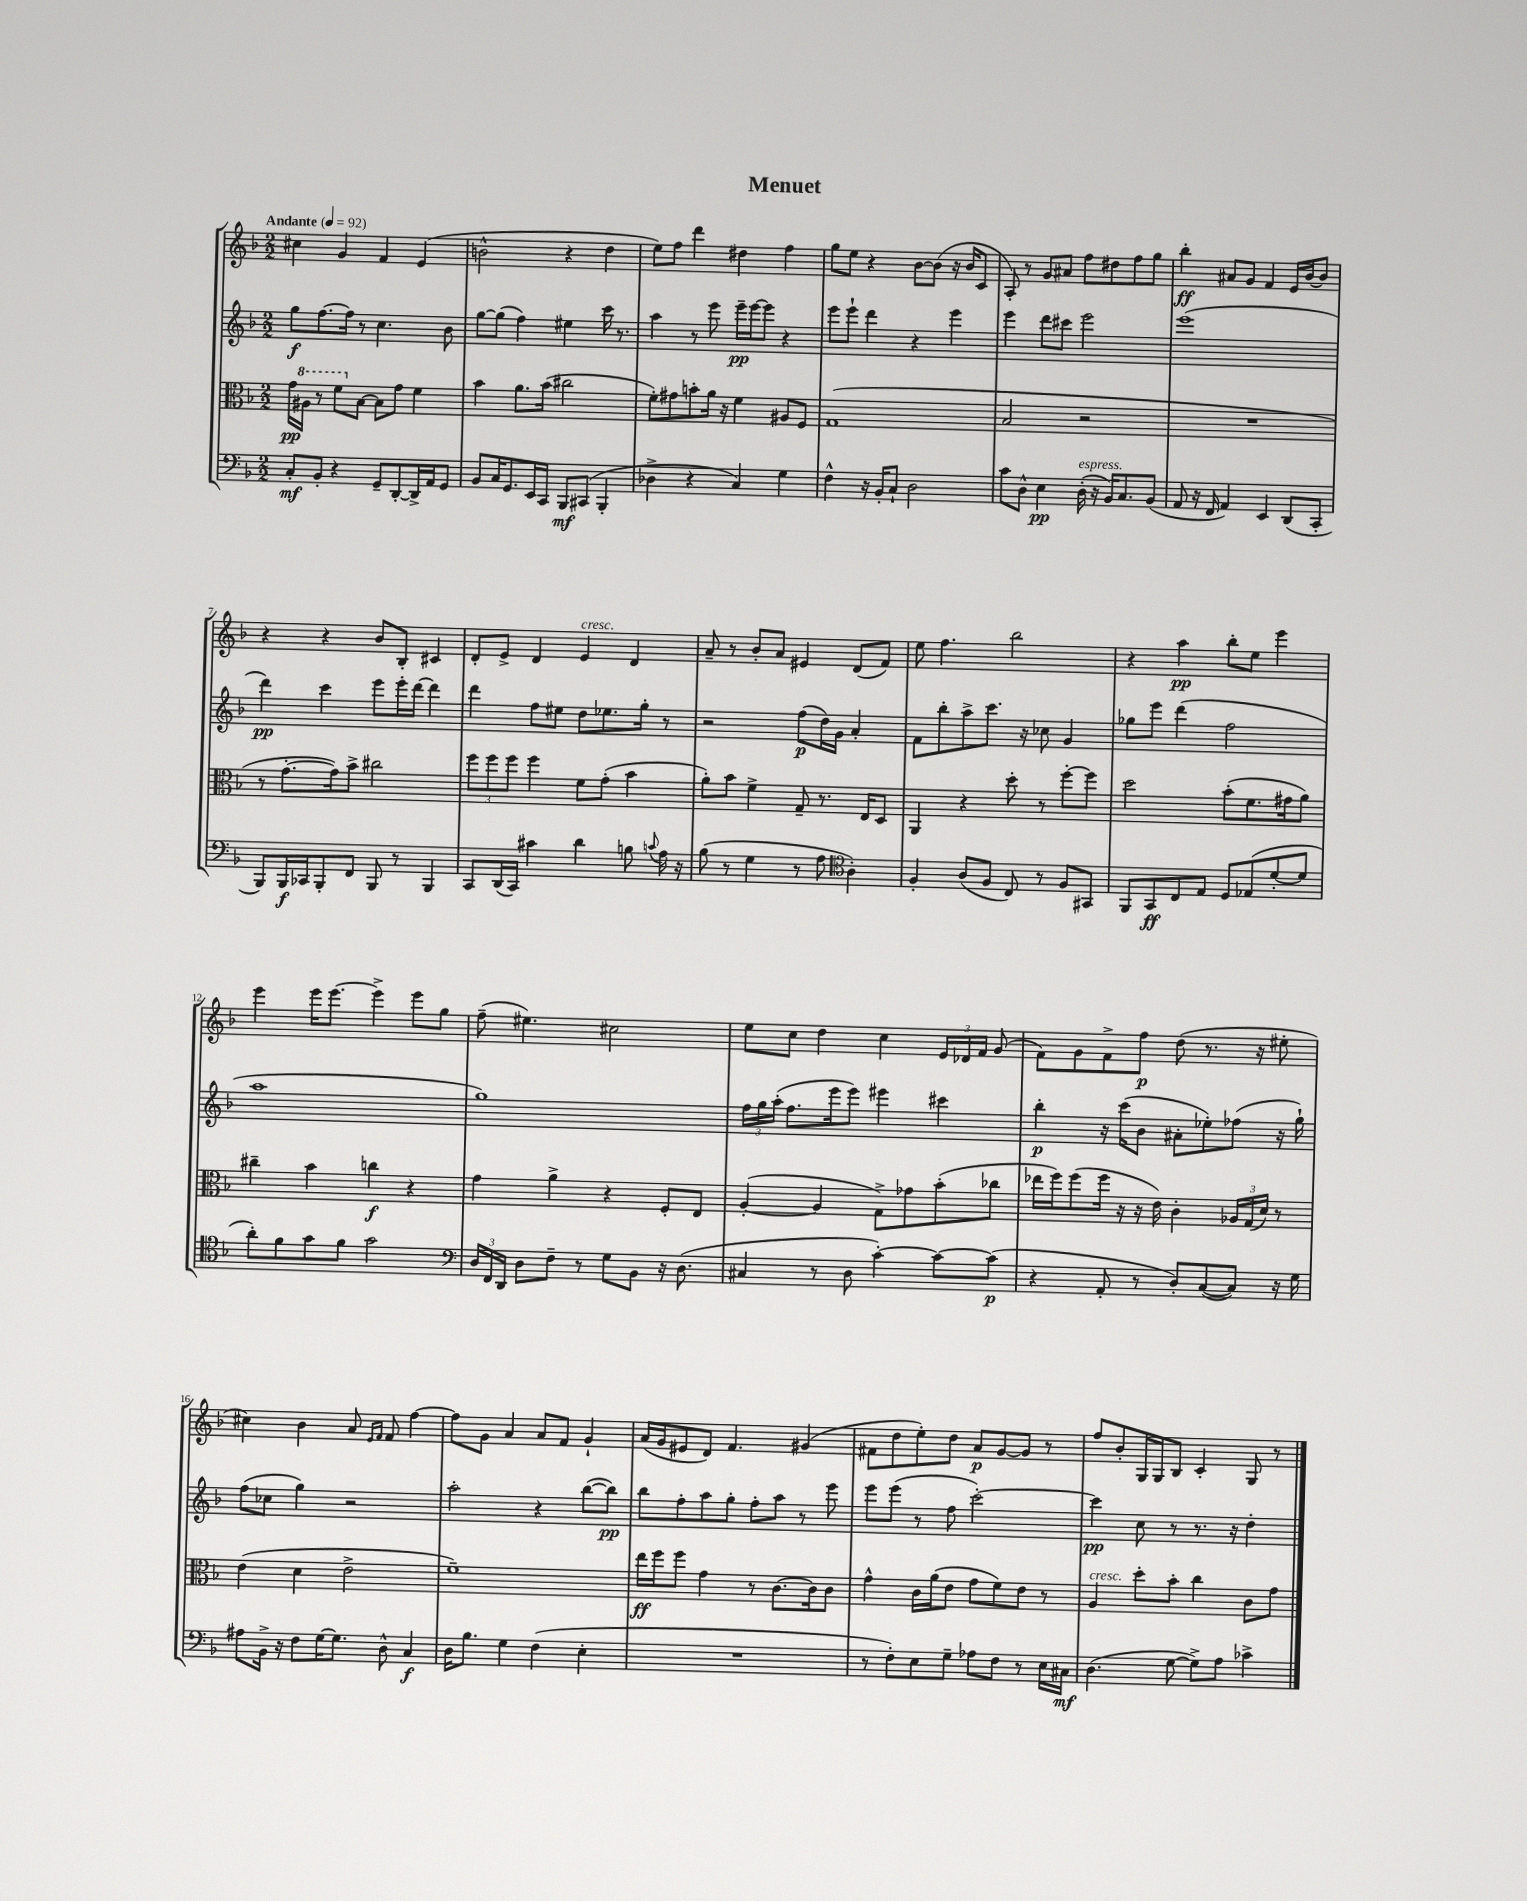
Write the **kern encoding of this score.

**kern	**kern	**kern	**kern
*staff4	*staff3	*staff2	*staff1
*clefF4	*clefC3	*clefG2	*clefG2
*k[b-]	*k[b-]	*k[b-]	*k[b-]
*M2/2	*M2/2	*M2/2	*M2/2
*MM92	*MM92	*MM92	*MM92
8C'	16g	8gg	4cc#
.	16a#	.	.
8BB-'	8r	[8.ff	.
4r	8ff	.	4g
.	.	16ff]	.
.	[8B-	8r	.
8GG~	8B-]	4.cc	4f
[8DD'	8g	.	.
16DD^]	4f	.	(4e
16AA	.	.	.
8GG	.	8b-	.
=	=	=	=
8BB-	4b-	[8gg	2b^^
16C	.	(8gg]	.
8.GG	.	.	.
.	8.a	4ff)	.
16EE	.	.	.
16CC	(16b-	.	.
8BBB-	2cc#	4ee#	4r
(8CC#	.	.	.
4BBB-'	.	16ccc	4dd
.	.	8.r	.
=	=	=	=
4D-^	8f')	4aa	8ee)
.	8g#	.	8ff
4r	8b'	8r	4ddd
.	16a	8eee	.
.	16r	.	.
4C)	4f	16eee~	4dd#
.	.	[16eee	.
.	.	8eee]	.
4G	8A#	4r	4ff
.	8F	.	.
=	=	=	=
4F^^	(1G	8eee	8gg
.	.	8eee`	8ee
16r	.	4ddd	4r
16BB-'	.	.	.
8C`	.	.	.
2D	.	4r	[8b-
.	.	.	(8b-]
.	.	4eee	16r
.	.	.	16b-
.	.	.	8c
=	=	=	=
8c	2B-	4eee	8A')
8D^^	.	.	8r
4E	.	8ddd	8g
.	.	8ccc#	8a#
(16D'	2r	2eee	8ff
16r	.	.	.
16BB-)	.	.	8dd#
8.C	.	.	.
.	.	.	8ff
(8BB-	.	.	8gg
=	=	=	=
8AA	1r	(1eee	4bb-'
16r	.	.	.
16FF	.	.	.
4AA)	.	.	8a#
.	.	.	8g
4EE	.	.	4f
(8DD	.	.	16e
.	.	.	[16b-
8CC'	.	.	8b-]
=	=	=	=
8BBB-)	8r	4ddd)	4r
16BBB-	[8.g'	.	.
16CC-	.	.	.
8BBB-'	.	4ccc	4r
.	16g])	.	.
8FF	8b-^	.	.
8BBB-	2cc#	8eee	8b-
8r	.	16eee'	8B-'
.	.	[16ddd	.
4BBB-	.	4ddd]	4c#
=	=	=	=
8CC	12ff	4ddd	8d'
.	12ff	.	.
(16DD	.	.	8e^
.	12ff	.	.
16CC)	.	.	.
4c#	4ff	8ff	4d
.	.	8ee#	.
4d	8f	8dd	4e
.	(8g'	8.ee-	.
8B	4b-	.	4d
.	.	16gg'	.
8qqc	.	.	.
16A	.	8r	.
16r	.	.	.
=	=	=	=
(8B-	8a')	2r	8a~
8r	8b-	.	8r
4G	4f^	.	8b-'
.	.	.	8a
8r	8G~	(8ff	4e#
8A	8.r	16dd)	.
.	.	16g	.
*clefC4	*	*	*
4A')	.	4a'	(8d
.	16E	.	.
.	8D	.	8f)
=	=	=	=
4F'	4AA	8f	8ee
.	.	8bb-'	4.ff
(8A	4r	8aa^	.
8F	.	8.ccc	.
8C)	8dd'	.	2bb-
.	.	16r	.
8r	8r	8cc-	.
8F	[8ff'	4g	.
8GG#	8ff]	.	.
=	=	=	=
8FF	2dd	8gg-	4r
8GG	.	8eee	.
8C	.	(4ddd	4aa
8E	.	.	.
8D	(8b-'	2ff	8bb-'
(8E-	8.f	.	8ee
[8d'	.	.	4eee
.	16g#	.	.
8d]	8a)	.	.
=	=	=	=
8a')	4cc#~	1aa	4eee
8f	.	.	.
8g	4b-	.	16eee
.	.	.	[8.eee
8f	.	.	.
2g	4cc	.	4eee^]
.	4r	.	8eee
.	.	.	8gg
=	=	=	=
*clefF4	*	*	*
24D	4g	1gg)	(8ff~
24FF	.	.	.
24DD	.	.	.
8D	.	.	4.ee#)
8F~	4a^	.	.
8r	.	.	.
8G	4r	.	2cc#
8BB-	.	.	.
16r	8F'	.	.
(8.D	.	.	.
.	8E	.	.
=	=	=	=
4C#	([4A'	24ff	8ee
.	.	24gg	.
.	.	(24aa'	.
.	.	8.ff	8cc
8r	4A]	.	4dd
.	.	16eee	.
8D	.	8eee)	.
[4c')	8G^)	4eee#	4cc
.	8g-	.	.
8c_	(8b-'	4ccc#	24e
.	.	.	24d-
.	.	.	24f
(8c]	8cc-	.	(8g
=	=	=	=
4r	16ee-	4bb-'	8f)
.	16ff)	.	.
.	(8ff	.	8g
8AA'	16ff	16r	8f^
.	16r	(16ccc	.
8r	16r	8b-	8ff
.	16e)	.	.
8D')	4c'	8a#'	(8dd
([8C	.	8ee-')	8.r
8C])	24A-	(8ff-	.
.	(24G	.	.
.	.	.	16r
.	24d)	.	.
16r	8r	16r	8ee#'
16G	.	16gg`)	.
=	=	=	=
8A#	(4e	(8ff	4cc#)
16BB-^	.	8cc-	.
16r	.	.	.
8F	4d	4gg)	4b-
[16G	.	.	.
8.G]	.	.	.
.	2e^	2r	8a
.	.	.	16qqe
.	.	.	16qqf
8D^^	.	.	8f
4C	.	.	[4ff
=	=	=	=
16D	1f~)	2aa'	8ff]
8.B-	.	.	.
.	.	.	8g
4G	.	.	4a
(4F	.	4r	8a
.	.	.	8f
4E'	.	([8bb-	4g`
.	.	8bb-])	.
=	=	=	=
1r	16ee	8bb-	(16a
.	16ff	.	16g
.	8ff	8ff'	8e#
.	4g	8aa	8d)
.	.	8gg'	4.f
.	8r	8ff'	.
.	[8.c	8aa	.
.	.	8r	(4g#
.	16c]	.	.
.	8c	8eee	.
=	=	=	=
8r	4g^^	8eee	8f#
8F')	.	(8eee	8dd
8E	16c	8r	8ee')
.	(16a	.	.
8G~	8e	8ff	8dd
8A-	8g	[2ccc')	8a
8F	8f)	.	[8g
8r	8e	.	8g]
16E	8r	.	8r
16C#	.	.	.
=	=	=	=
(4.D	4A	4ccc]	8ff
.	.	.	8b-'
.	8dd'	8cc	16G
.	.	.	16G
[8G	8b-'	8r	8B-
8G^])	4cc	8.r	4c'
8A	.	.	.
.	.	16r	.
4c-^	8c	4dd'	8G
.	8g	.	8r
==	==	==	==
*-	*-	*-	*-
